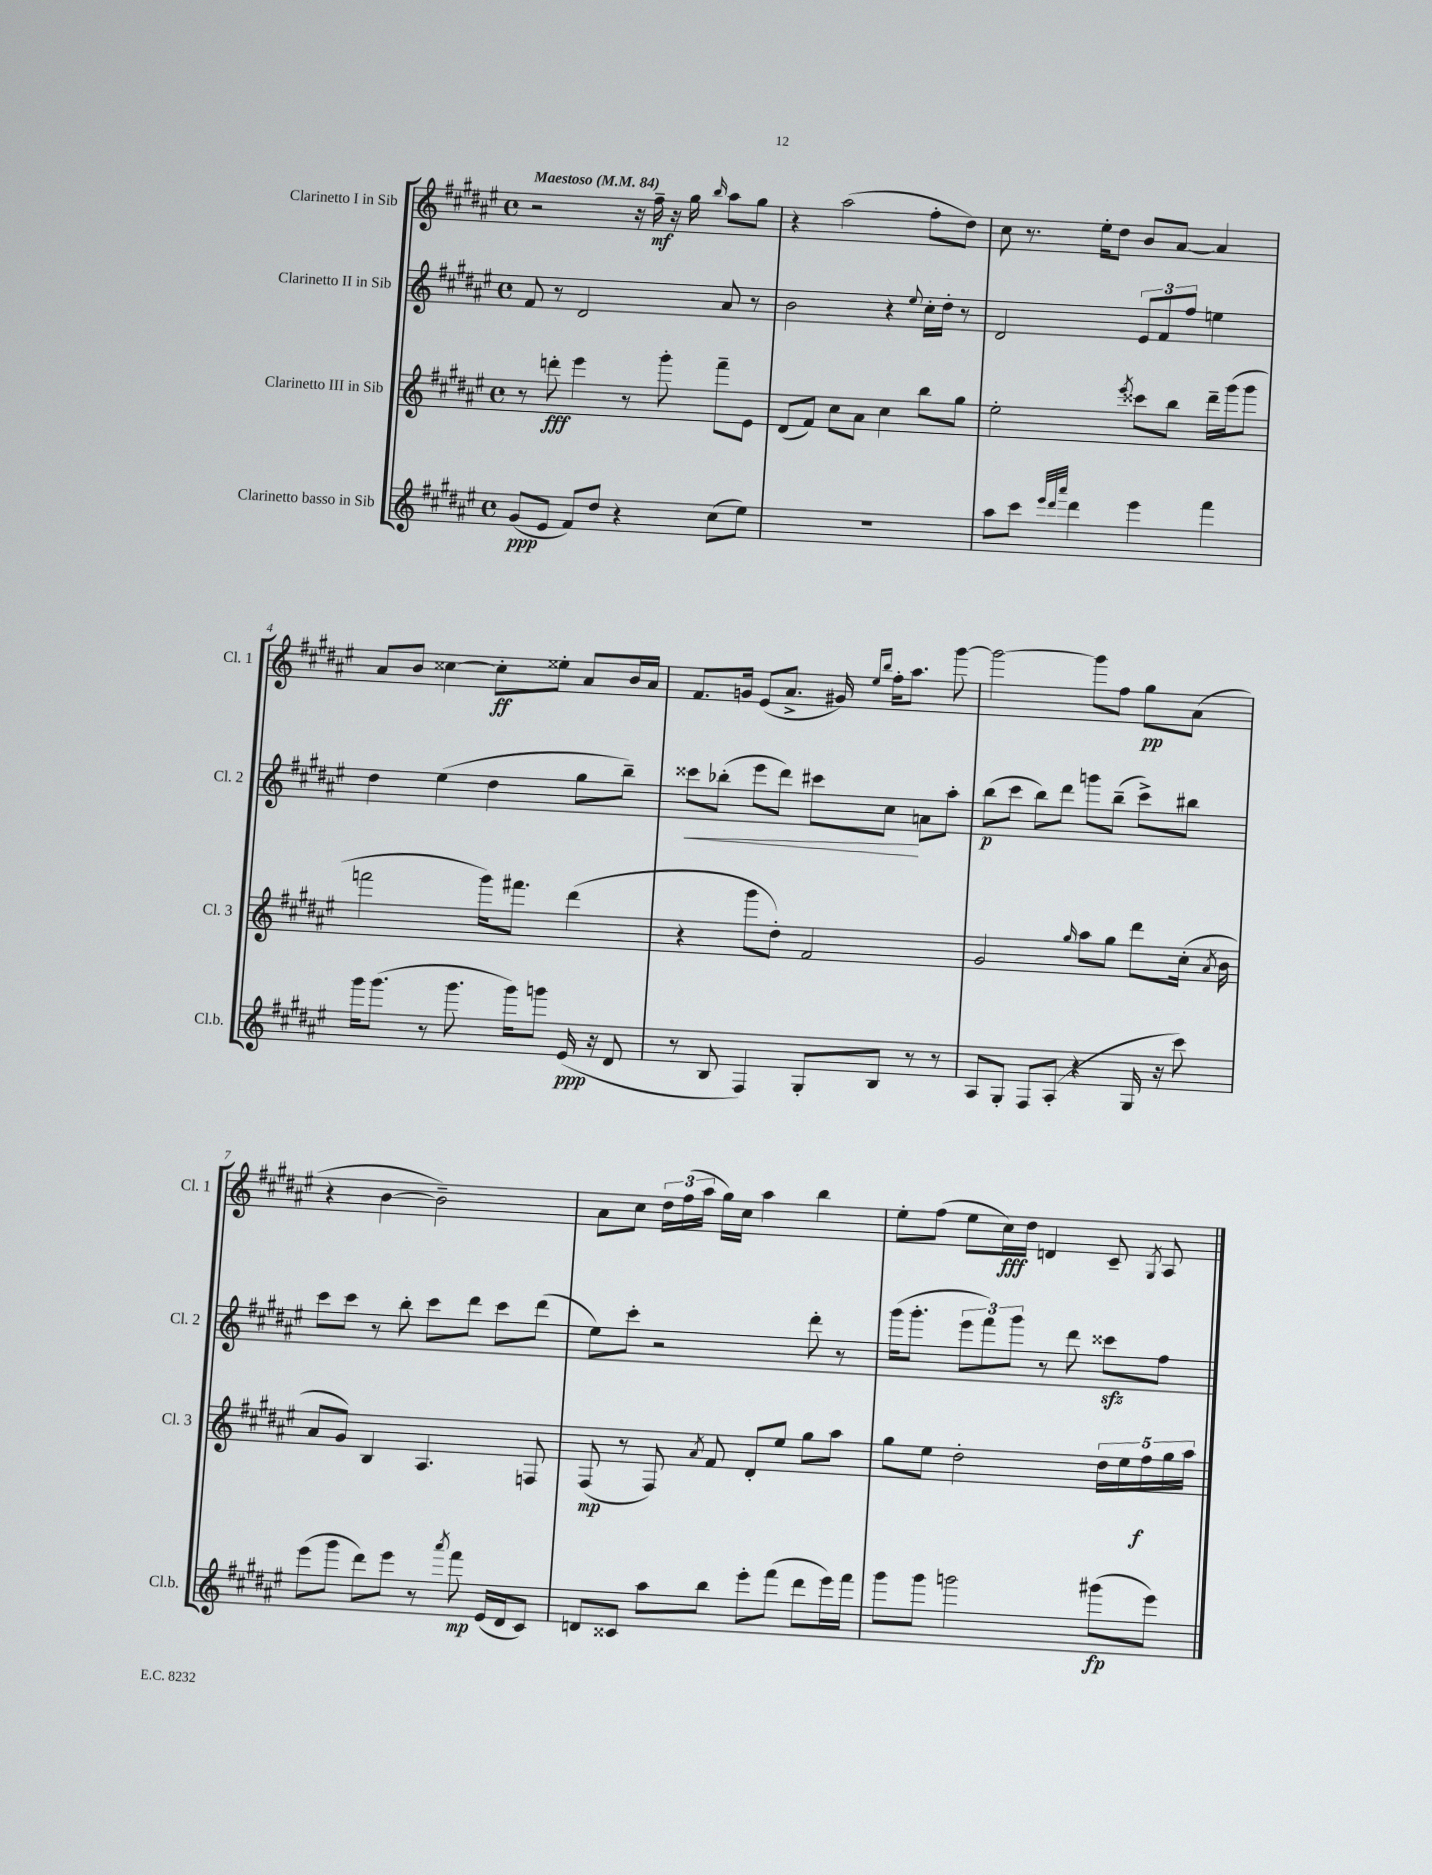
<<
\new StaffGroup <<
\new Staff = "s0" \with { instrumentName = "Clarinetto I in Sib" shortInstrumentName = "Cl. 1" } {
    \clef treble \key fis \major \defaultTimeSignature \time 4/4 \tempo "Maestoso" 4 = 84
    \autoBeamOff r2 r16 fis''16--\mf r16 gis''16 \grace { b''16 } ais''8[ gis''8] |
    r4 ais''2( fis''8[-. dis''8]) |
    cis''8 r8. eis''16[-. dis''8] b'8[ ais'8]~ ais'4 |
    ais'8[ b'8] cisis''4~ cisis''8[-.\ff eisis''8]-. ais'8[ b'16 ais'16] |
    fis'8.[ g'16] eis'8[( ais'8.]-> gis'16) \grace { eis''16[ b''16] } fis''16[-. ais''8.] gis'''8~ |
    gis'''2~ gis'''8[ fis''8] gis''8[\pp ais'8]( |
    r4 b'4~ b'2--) |
    ais'8[ cis''8] \tuplet 3/2 { dis''16[ fis''16( ais''16] } gis''16[) cis''16] ais''4 b''4 |
    eis''8[-. fis''8]( eis''8[ cis''16\fff) dis''16] d'4 cis'8-- \acciaccatura { gis8 } ais8 \bar "|." |
}
\new Staff = "s1" \with { instrumentName = "Clarinetto II in Sib" shortInstrumentName = "Cl. 2" } {
    \clef treble \key fis \major \defaultTimeSignature \time 4/4
    \autoBeamOff fis'8 r8 dis'2 ais'8 r8 |
    b'2 r4 \appoggiatura { eis''8 } cis''16[-. dis''16]-. r8 |
    dis'2 \tuplet 3/2 { eis'8[ fis'8 fis''8] } e''4 |
    dis''4 eis''4( dis''4 gis''8[ b''8]--) |
    cisis'''8[\< bes''8]-.( eis'''8[ dis'''8]) cis'''8[ cis''8]\! a'8[ ais''8]-. |
    b''8[\p( cis'''8] b''8[) dis'''8] g'''8[ b''8]--( cis'''8[->) bis''8] |
    cis'''8[ cis'''8] r8 b''8-. cis'''8[ dis'''8] cis'''8[ dis'''8]( |
    eis''8[) cis'''8]-. r2 dis'''8-. r8 |
    gis'''16[( gis'''8.]-. \tuplet 3/2 { eis'''8[ fis'''8) gis'''8] } r8 dis'''8 cisis'''8[\sfz fis''8] \bar "|." |
}
\new Staff = "s2" \with { instrumentName = "Clarinetto III in Sib" shortInstrumentName = "Cl. 3" } {
    \clef treble \key fis \major \defaultTimeSignature \time 4/4
    \autoBeamOff r8 d'''8-.\fff eis'''4 r8 gis'''8-. fis'''8[-- eis'8] |
    dis'8[( fis'8]) cis''8[ ais'8] cis''4 b''8[ gis''8] |
    eis''2-. \acciaccatura { eis'''8 } cisis'''8[ b''8] dis'''16[-- gis'''16( gis'''8] |
    f'''2 gis'''16[) fis'''8.] dis'''4( |
    r4 gis'''8[ dis''8]-.) fis'2 |
    gis'2 \grace { gis''16 } ais''8[ gis''8] dis'''8[ cis''16]-.( \acciaccatura { ais'8 } b'16 |
    ais'8[ gis'8]) b4 ais4. f8 |
    fis8\mp( r8 fis8) \acciaccatura { ais'8 } fis'8 dis'8[-. eis''8] gis''8[ ais''8] |
    gis''8[ eis''8] dis''2-. \tuplet 5/4 { dis''16[ eis''16 fis''16\f gis''16 ais''16] } \bar "|." |
}
\new Staff = "s3" \with { instrumentName = "Clarinetto basso in Sib" shortInstrumentName = "Cl.b." } {
    \clef treble \key fis \major \defaultTimeSignature \time 4/4
    \autoBeamOff gis'8[\ppp( eis'8] fis'8[) dis''8] r4 cis''8[( eis''8]) |
    R1 |
    ais''8[ cis'''8] \grace { eis'''32[ dis'''32 ais'''32] } dis'''4 eis'''4 fis'''4 |
    gis'''16[ gis'''8.]( r8 gis'''8. gis'''16[) g'''8] eis'16\ppp( r16 dis'8 |
    r8 b8 fis4) gis8[-. b8] r8 r8 |
    ais8[ gis8]-. fis8[ ais8]-.( r4 gis16 r16 cis'''8) |
    eis'''8[( gis'''8] dis'''8[) eis'''8] r8 \acciaccatura { ais'''8 } fis'''8\mp eis'16[( dis'16 cis'8]) |
    d'8[ cisis'8] ais''8[ b''8] eis'''8[-. fis'''8]( dis'''8[ eis'''16) fis'''16] |
    gis'''8[ gis'''8] g'''2 gis'''8[\fp( eis'''8]) \bar "|." |
}
>>
>>
